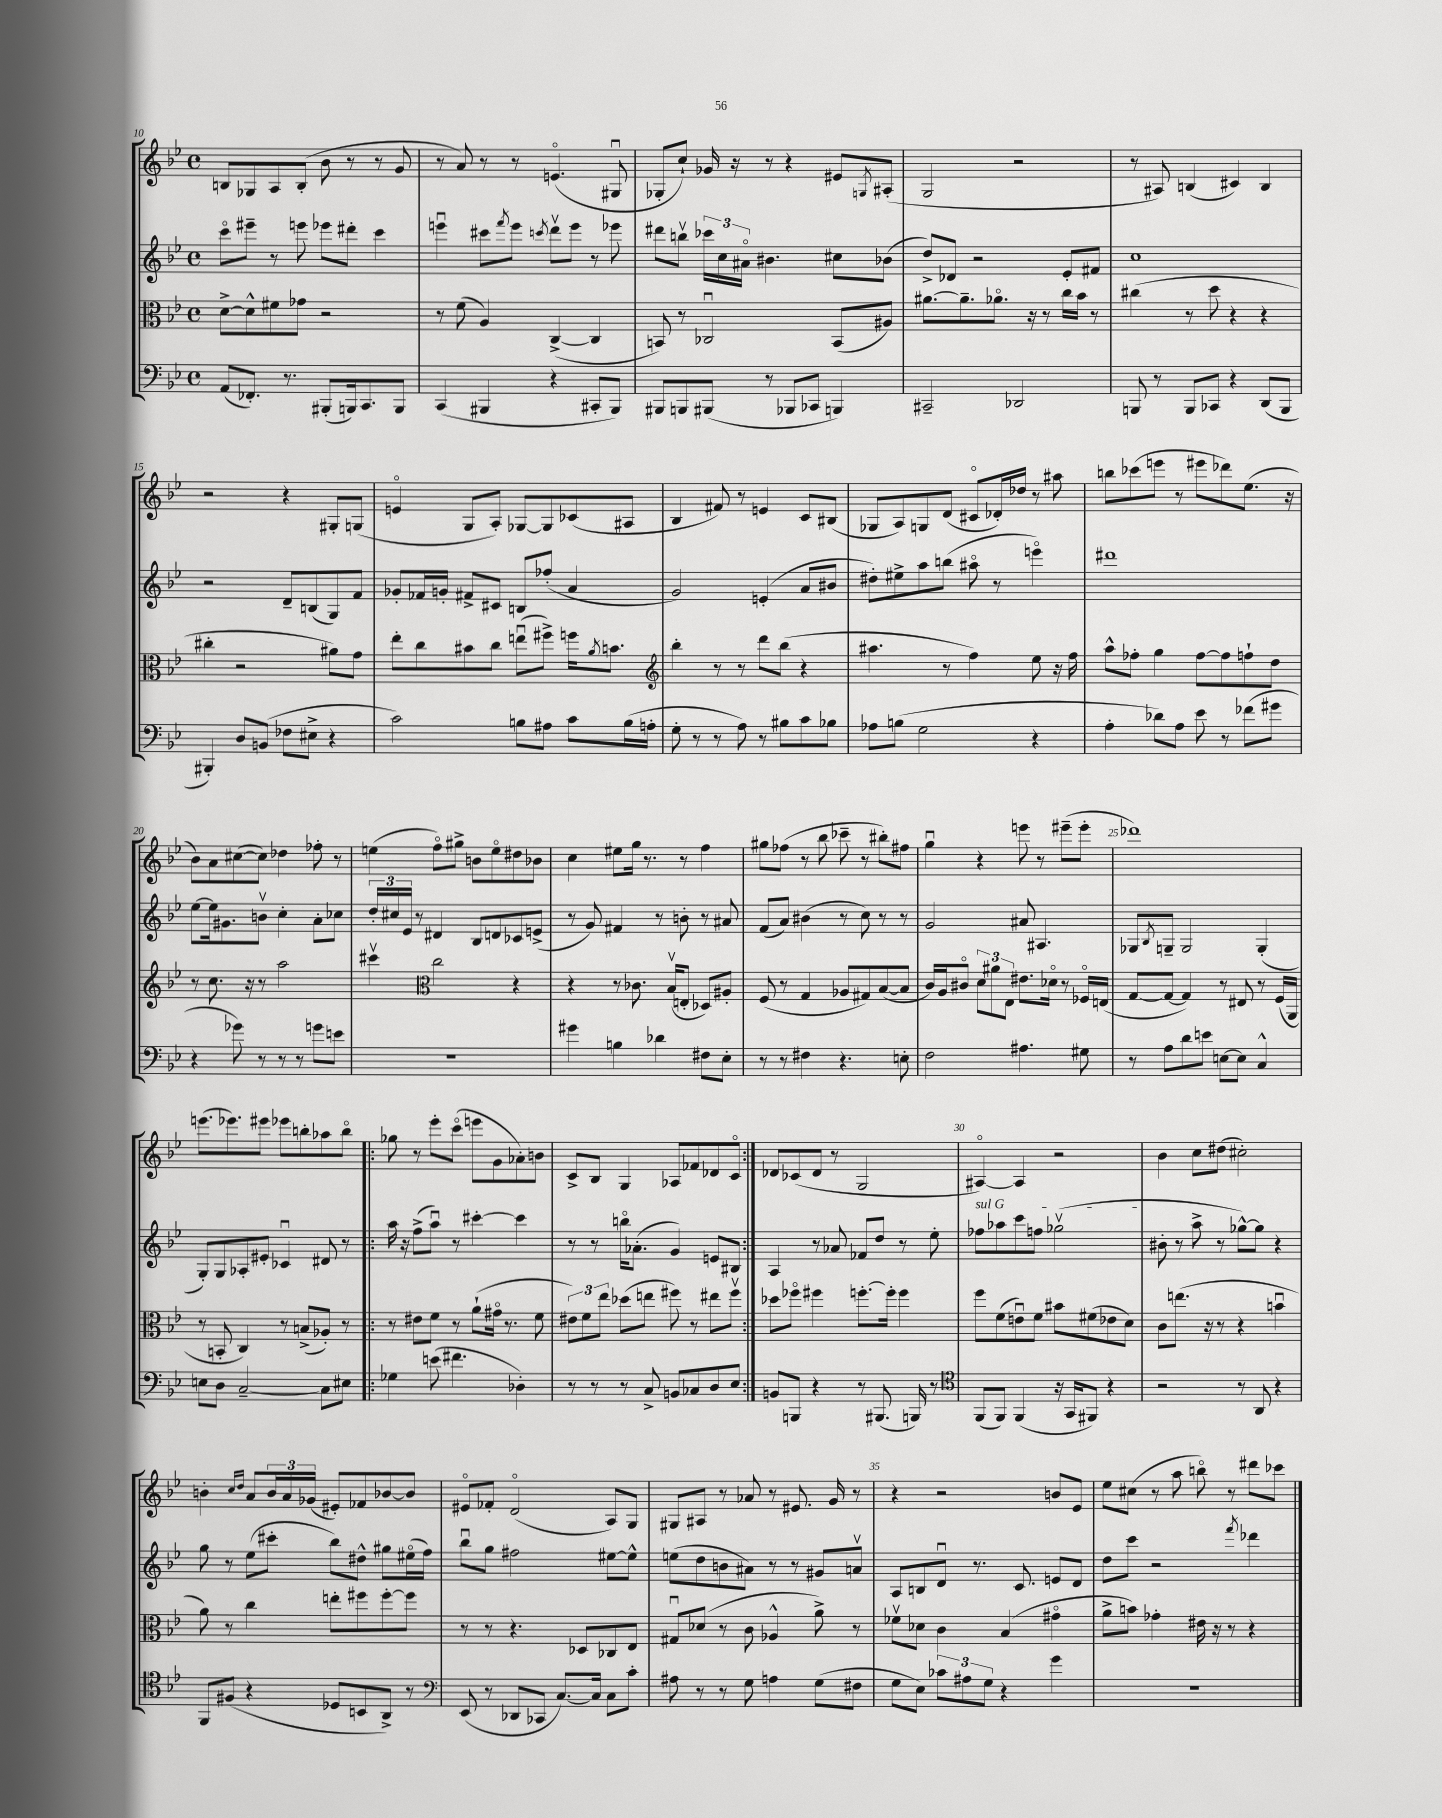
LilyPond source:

<<
\new StaffGroup <<
\new Staff = "s0" {
    \clef treble \key bes \major \defaultTimeSignature \time 4/4
    b8 ges8 a8 b8-.( bes'8 r8 r8 g'8 |
    r8 a'8) r8 r8 e'4.\flageolet( gis8\downbow |
    ges8-. c''8-!) ges'16 r16 r8 r4 eis'8 \acciaccatura { g8 } ais8-.( |
    g2 r2 |
    r8 ais8) b4( cis'4) b4 |
    r2 r4 gis8-. g8( |
    e'4\flageolet g8 a8-.) ges8~ ges8 ces'8( ais8 |
    bes4 fis'8) r8 e'4 c'8 bis8( |
    ges8 a8) g8 d'8( cis'8\flageolet des'16-.) des''16 r8 ais''8 |
    b''8 ces'''8( e'''8 r8 eis'''8 des'''8) ees''8.( r16 |
    bes'8) a'8 cis''8~( cis''8) des''4 fes''8-. r8 |
    e''4( f''8\flageolet) gis''8-> b'8 e''8\flageolet dis''8 bes'8 |
    c''4 eis''8 g''16 r8. r8 f''4 |
    gis''8 fes''8( r8 bes''8 ces'''8-- r8 bis''8-.) fis''8 |
    g''4\downbow r4 e'''8 r8 eis'''8--( eis'''8-. |
    des'''1) |
    e'''8.( ees'''8.) eis'''8 ees'''8 b''8-. aes''8 b''8\flageolet |
    \repeat volta 2 { ges''8 r8 ees'''8-. c'''8\flageolet( e'''8 g'8 aes'8-.) b'8 |
    c'8-> bes8 g4 aes8 fes'8 des'8 c'8\flageolet | }
    des'8 ces'8( des'8 r8 g2 |
    ais4~\flageolet) ais4 r2 |
    bes'4 c''8 dis''8( cis''2-.) |
    b'4-. \grace { c''16 d''16 } a'8 \tuplet 3/2 { b'16 a'16 ges'16( } eis'8-.) fes'8 bes'8~ bes'8 |
    eis'8\flageolet fes'8-. d'2\flageolet( a8) g8 |
    gis8 ais8 r8 aes'8 r8 eis'8. g'16 r8 |
    r4 r2 b'8 ees'8 |
    ees''8 cis''8( r8 a''8 b''8\flageolet) r8 dis'''8 ces'''8 \bar "|." |
}
\new Staff = "s1" {
    \clef treble \key bes \major \defaultTimeSignature \time 4/4
    c'''8\flageolet eis'''8-- r8 e'''8 ees'''8 dis'''8-. c'''4 |
    e'''4\downbow cis'''8 \acciaccatura { f'''8 } e'''8 \acciaccatura { c'''8 } d'''8\upbow e'''8 r8 ees'''8 |
    dis'''8 b''8\upbow \tuplet 3/2 { ces'''16 c''16 ais'16\flageolet } bis'4. cis''8 bes'8( |
    d''8->) des'8 r2 ees'8-. fis'8 |
    c''1 |
    r2 d'8-- b8( g8) f'8 |
    ges'8-. fes'16 g'16-. fis'8-> cis'8 b8 fes''8-.( a'4 |
    g'2) e'4-.( a'8 bis'8 |
    dis''8-.) eis''8-> a''8 b''8( ais''8\flageolet r8 e'''4\flageolet) |
    dis'''1 |
    ees''8~ ees''16 gis'8. b'8\upbow c''4-. a'8-. ces''8 |
    \tuplet 3/2 { d''16-. cis''16 ees'16 } r8 dis'4 bes8 d'8 ces'8 e'8->( |
    r8 g'8) fis'4 r8 b'8-. r8 ais'8 |
    f'8( a'8) bis'4( r8 c''8) r8 r8 |
    g'2 ais'8 ais4. |
    ges8 \acciaccatura { bes8 } g8-- g2 g4-.( |
    g8-.) g8 aes8-. eis'8-. ces'4\downbow dis'8 r8 |
    \repeat volta 2 { a''16 r16 f''8->( a''8\downbow) r8 cis'''4~-. cis'''4 |
    r8 r8 b''16\flageolet aes'8.-.( g'4) e'8 bis8 | }
    a4 r8 aes'8 fes'8 d''8 r8 ees''8-. |
    \once \override TextSpanner.bound-details.left.text = \markup { \italic "sul G" } fes''8\startTextSpan aes''8 c'''8 f''8 ges''2\upbow( |
    bis'8-.\stopTextSpan r8 a''8-> r8 ges''8~-^) ges''8 r4 |
    g''8 r8 ees''8( cis'''8-. bes''8) dis''8-^ gis''8 eis''16\flageolet( f''16) |
    bes''8\downbow g''8 fis''2 eis''8~ eis''8-^ |
    e''8( d''8 b'8 ais'8) r8 r8 gis'8 a'8\upbow |
    a8 b8 d'8\downbow r8. c'8. e'8 d'8 |
    d''8 c'''8 r2 \acciaccatura { f'''8 } des'''4 \bar "|." |
}
\new Staff = "s2" {
    \clef alto \key bes \major \defaultTimeSignature \time 4/4
    d'8~-> d'8-^ fis'8 ges'8 r2 |
    r8 f'8( a4) c4~->( c4 |
    b,8) r8 ces2\downbow b,8( ais8) |
    ais'8.~ ais'8.-- aes'8.\flageolet r16 r8 c''16 bes'16 r8 |
    cis''4( r8 d''8 r4 r4 |
    cis''4-. r2 ais'8) g'8 |
    ees''8-. c''8 bis'8 c''8 e''8\downbow( fis''8->) f''16 \acciaccatura { a'8 } b'8. |
    \clef treble bes''4-. r8 r8 d'''8 bes''8( r4 |
    ais''4. r8 f''4) ees''8 r16 f''16 |
    a''8-^ fes''8-. g''4 fes''8~ fes''8 f''8-! d''8 |
    r8 c''8. r16 r8 a''2 |
    cis'''4\upbow \clef alto c''2 r4 |
    r4 r8 ces'8. bes16\upbow( e8-. des8) ais8-. |
    f8( r8 g4 aes8 gis8) bes8~( bes8 |
    c'16) a16 cis'8\flageolet \tuplet 3/2 { d'8 ais'8 ees8 } eis'8. des'16\flageolet r8 fes16\flageolet e16( |
    g8~ g8~ g4) r8 eis8 r8 f16( a,16 |
    r8 b,8-. c4) r8 b8->( aes8-.) r8 |
    \repeat volta 2 { r8 eis'8 f'8 r8 a'8-!( gis'16\flageolet r8. f'8 |
    \tuplet 3/2 { eis'8) f'8 ees''8 } des''8( e''8 fis''8) r8 eis''8 fis''8\upbow | }
    des''8 fes''8\flageolet fis''4 f''8.~-. f''16-. f''4 |
    f''8 f'8( e'8\downbow) f'8 bis'8 fis'8( ees'8 d'8) |
    c'8 e''8.( r16 r8 r4 b'4\downbow |
    a'8) r8 c''4 e''8-. fis''8 fis''8~-. fis''8 |
    r8 r8 r4. des8 ces8 ees8 |
    gis8\downbow des'8( r8 c'8 aes4-^ a'8->) r8 |
    fes'8\upbow des'8 c'4 bes4( gis'4\flageolet |
    a'8-> b'8) ges'4-. eis'16 r16 r8 r4 \bar "|." |
}
\new Staff = "s3" {
    \clef bass \key bes \major \defaultTimeSignature \time 4/4
    a,8( fes,8.-.) r8. bis,,8-.( b,,16) c,8. b,,8 |
    c,4( bis,,4 r4 cis,8-. bis,,8) |
    bis,,8 b,,8 bis,,8( r8 bes,,8 ces,8 b,,4) |
    cis,2-- des,2 |
    b,,8 r8 b,,8 ces,8 r4 d,8( b,,8 |
    bis,,4-.) d8 b,8( fes8 eis8-> r4 |
    c'2) b8 ais8 c'8 b16( a16-. |
    g8-. r8 r8 a8) r8 bis8 c'8 bes8 |
    aes8 b8( g2 r4 |
    a4-. des'8) a8 ees'8 r8 fes'8( gis'8 |
    r4 ges'8) r8 r8 r8 g'8 e'8 |
    R1 |
    gis'4 b4 des'4 fis8 ees8-. |
    r8 r8 fis4 r4. e8-. |
    f2 ais4. gis8 |
    r8 a8 d'8 e'8 e8~ e8 c4-^ |
    e8 d8 c2~-- c8 eis8 |
    \repeat volta 2 { ges4 e'8( fis'4. des4-.) |
    r8 r8 r8 c8-> b,8 ces8 d8 ees8 | }
    b,8 b,,8 r4 r8 bis,,8.( b,,16) r8 |
    \clef tenor f,8( f,8) f,4( r16 g,16 fis,8) r4 |
    r2 r8 a,8 r4 |
    f,8 fis8( r4 des8 b,8 a,8->) r8 |
    \clef bass ees,8( r8 des,8 ces,8 c8.~) c16 c8 c'8-. |
    ais8 r8 r8 g8 a4 g8( fis8 |
    g8 ees8) \tuplet 3/2 { ces'8 ais8 g8 } r4 g'4 |
    R1 \bar "|." |
}
>>
>>
\layout { \context { \Score currentBarNumber = #10 \override BarNumber.break-visibility = ##(#f #t #t) barNumberVisibility = #(every-nth-bar-number-visible 5) } }
